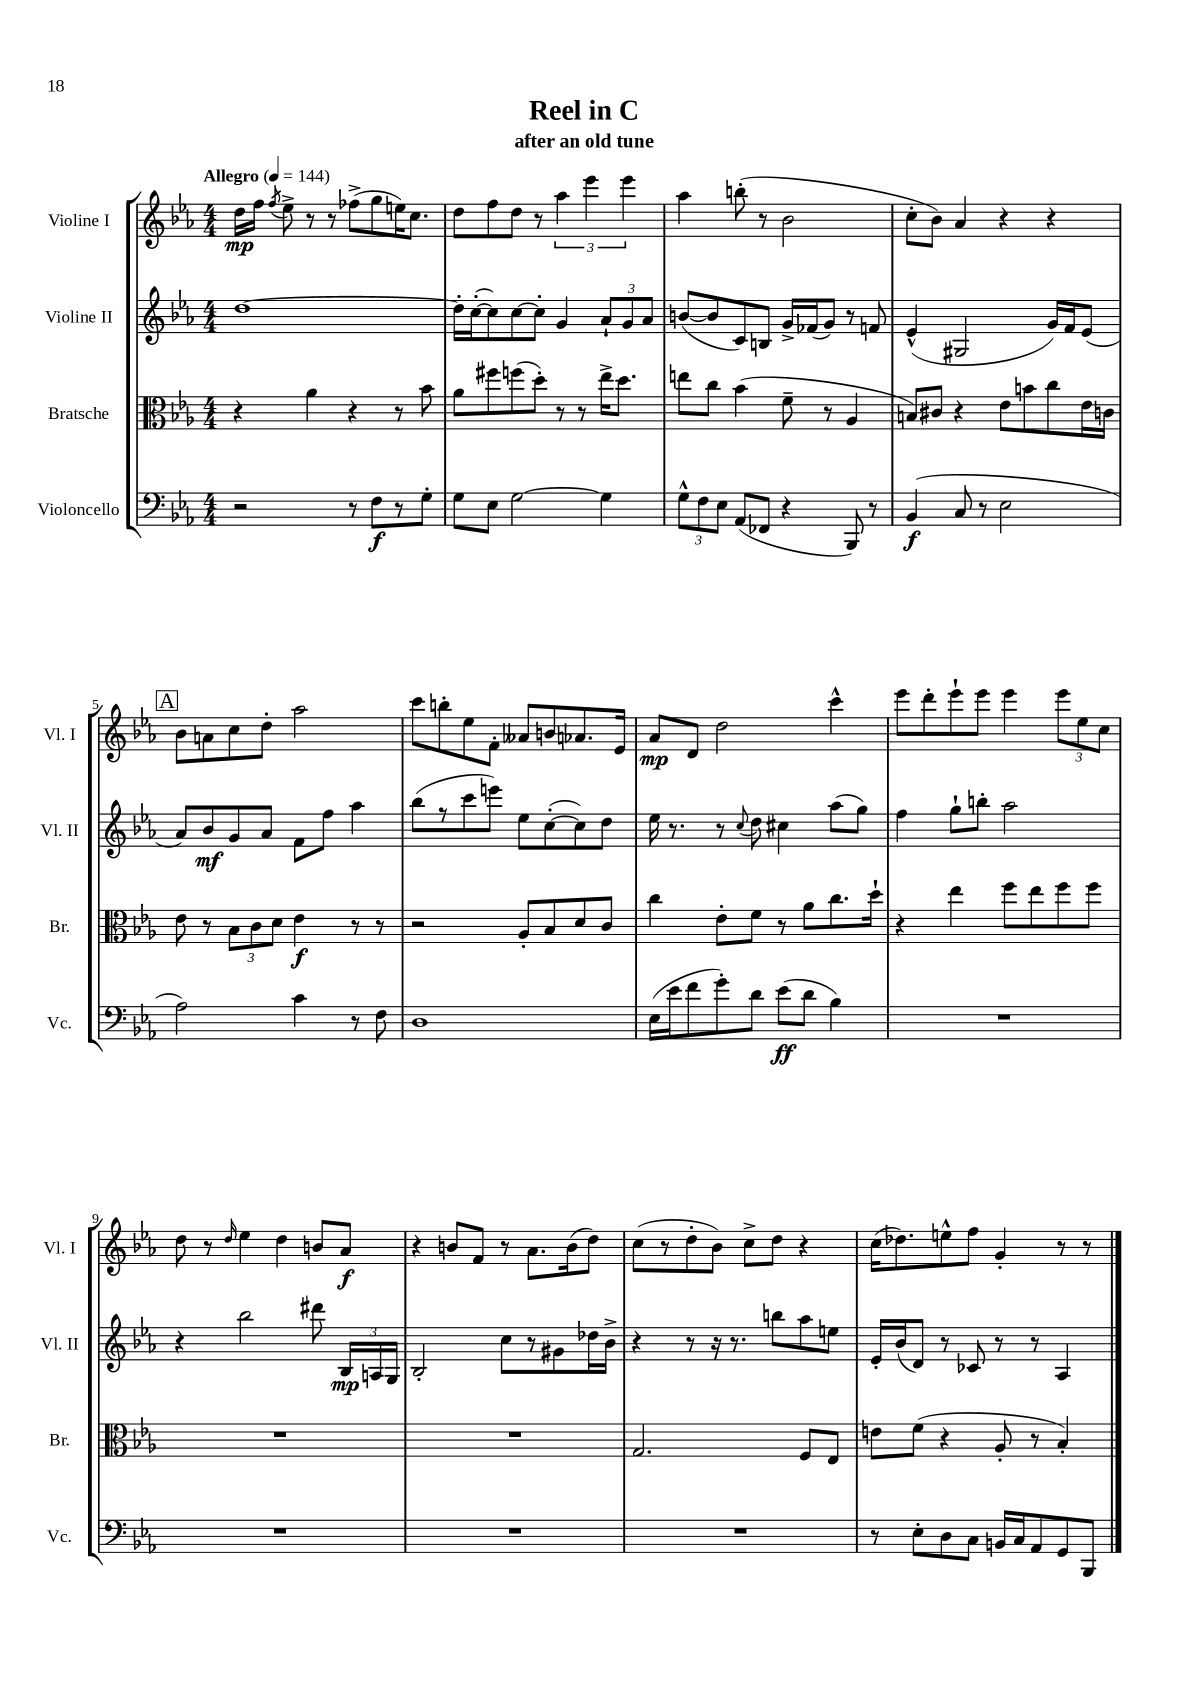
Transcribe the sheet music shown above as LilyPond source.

\header { title = "Reel in C" subtitle = "after an old tune" }
<<
\new StaffGroup <<
\new Staff = "s0" \with { instrumentName = "Violine I" shortInstrumentName = "Vl. I" } {
    \clef treble \key ees \major \numericTimeSignature \time 4/4 \tempo "Allegro" 4 = 144
    \autoBeamOff d''16[\mp f''16] \acciaccatura { f''8 } ees''8-> r8 r8 fes''8[->( g''8 e''16) c''8.] |
    d''8[ f''8 d''8] r8 \tuplet 3/2 { aes''4 ees'''4 ees'''4 } |
    aes''4 b''8-.( r8 bes'2 |
    c''8[-. bes'8]) aes'4 r4 r4 |
    \mark \markup { \box "A" } bes'8[ a'8 c''8 d''8]-. aes''2 |
    c'''8[ b''8-. ees''8 f'8]-. aeses'8[ b'8 aes'8. ees'16] |
    aes'8[\mp d'8] d''2 c'''4-^ |
    ees'''8[ d'''8-. ees'''8-! ees'''8] ees'''4 \tuplet 3/2 { ees'''8[ ees''8 c''8] } |
    d''8 r8 \grace { d''16 } ees''4 d''4 b'8[ aes'8]\f |
    r4 b'8[ f'8] r8 aes'8.[ b'16( d''8]) |
    c''8[( r8 d''8-. bes'8]) c''8[-> d''8] r4 |
    c''16[( des''8.) e''8-^ f''8] g'4-. r8 r8 \bar "|." |
}
\new Staff = "s1" \with { instrumentName = "Violine II" shortInstrumentName = "Vl. II" } {
    \clef treble \key ees \major \numericTimeSignature \time 4/4
    \autoBeamOff d''1~ |
    d''16[-. c''16~-.( c''8) c''8~ c''8]-. g'4 \tuplet 3/2 { aes'8[-! g'8 aes'8] } |
    b'8[~( b'8 c'8) b8] g'16[-> fes'16( g'8]) r8 f'8 |
    ees'4-^( gis2 g'16[) f'16 ees'8]( |
    \mark \markup { \box "A" } aes'8[) bes'8\mf g'8 aes'8] f'8[ f''8] aes''4 |
    bes''8[( r8 c'''8 e'''8]) ees''8[ c''8~-.( c''8) d''8] |
    ees''16 r8. r8 \appoggiatura { c''8 } d''8 cis''4 aes''8[( g''8]) |
    f''4 g''8[-! b''8]-. aes''2 |
    r4 bes''2 dis'''8 \tuplet 3/2 { bes16[\mp a16 g16] } |
    bes2-. c''8[ r8 gis'8 des''16 bes'16]-> |
    r4 r8 r16 r8. b''8[ aes''8 e''8] |
    ees'16[-. bes'16( d'8]) r8 ces'8 r8 r8 aes4 \bar "|." |
}
\new Staff = "s2" \with { instrumentName = "Bratsche" shortInstrumentName = "Br." } {
    \clef alto \key ees \major \numericTimeSignature \time 4/4
    \autoBeamOff r4 aes'4 r4 r8 bes'8 |
    aes'8[ fis''8 f''8( d''8]-.) r8 r8 ees''16[-> d''8.] |
    e''8[ c''8] bes'4( f'8-- r8 aes4 |
    b8[) cis'8] r4 ees'8[ b'8 c''8 ees'16 c'16] |
    \mark \markup { \box "A" } ees'8 r8 \tuplet 3/2 { bes8[ c'8 d'8] } ees'4\f r8 r8 |
    r2 aes8[-. bes8 d'8 c'8] |
    c''4 ees'8[-. f'8] r8 aes'8[ c''8. d''16]-! |
    r4 ees''4 f''8[ ees''8 f''8 f''8] |
    R1 |
    R1 |
    g2. f8[ ees8] |
    e'8[ f'8]( r4 aes8-. r8 bes4-.) \bar "|." |
}
\new Staff = "s3" \with { instrumentName = "Violoncello" shortInstrumentName = "Vc." } {
    \clef bass \key ees \major \numericTimeSignature \time 4/4
    \autoBeamOff r2 r8 f8[\f r8 g8]-. |
    g8[ ees8] g2~ g4 |
    \tuplet 3/2 { g8[-^ f8 ees8] } aes,8[( fes,8] r4 bes,,8) r8 |
    bes,4\f( c8 r8 ees2 |
    \mark \markup { \box "A" } aes2) c'4 r8 f8 |
    d1 |
    ees16[( ees'16 f'8 g'8-.) d'8] ees'8[\ff( d'8] bes4) |
    R1 |
    R1 |
    R1 |
    R1 |
    r8 ees8[-. d8 c8] b,16[ c16 aes,8 g,8 bes,,8] \bar "|." |
}
>>
>>
